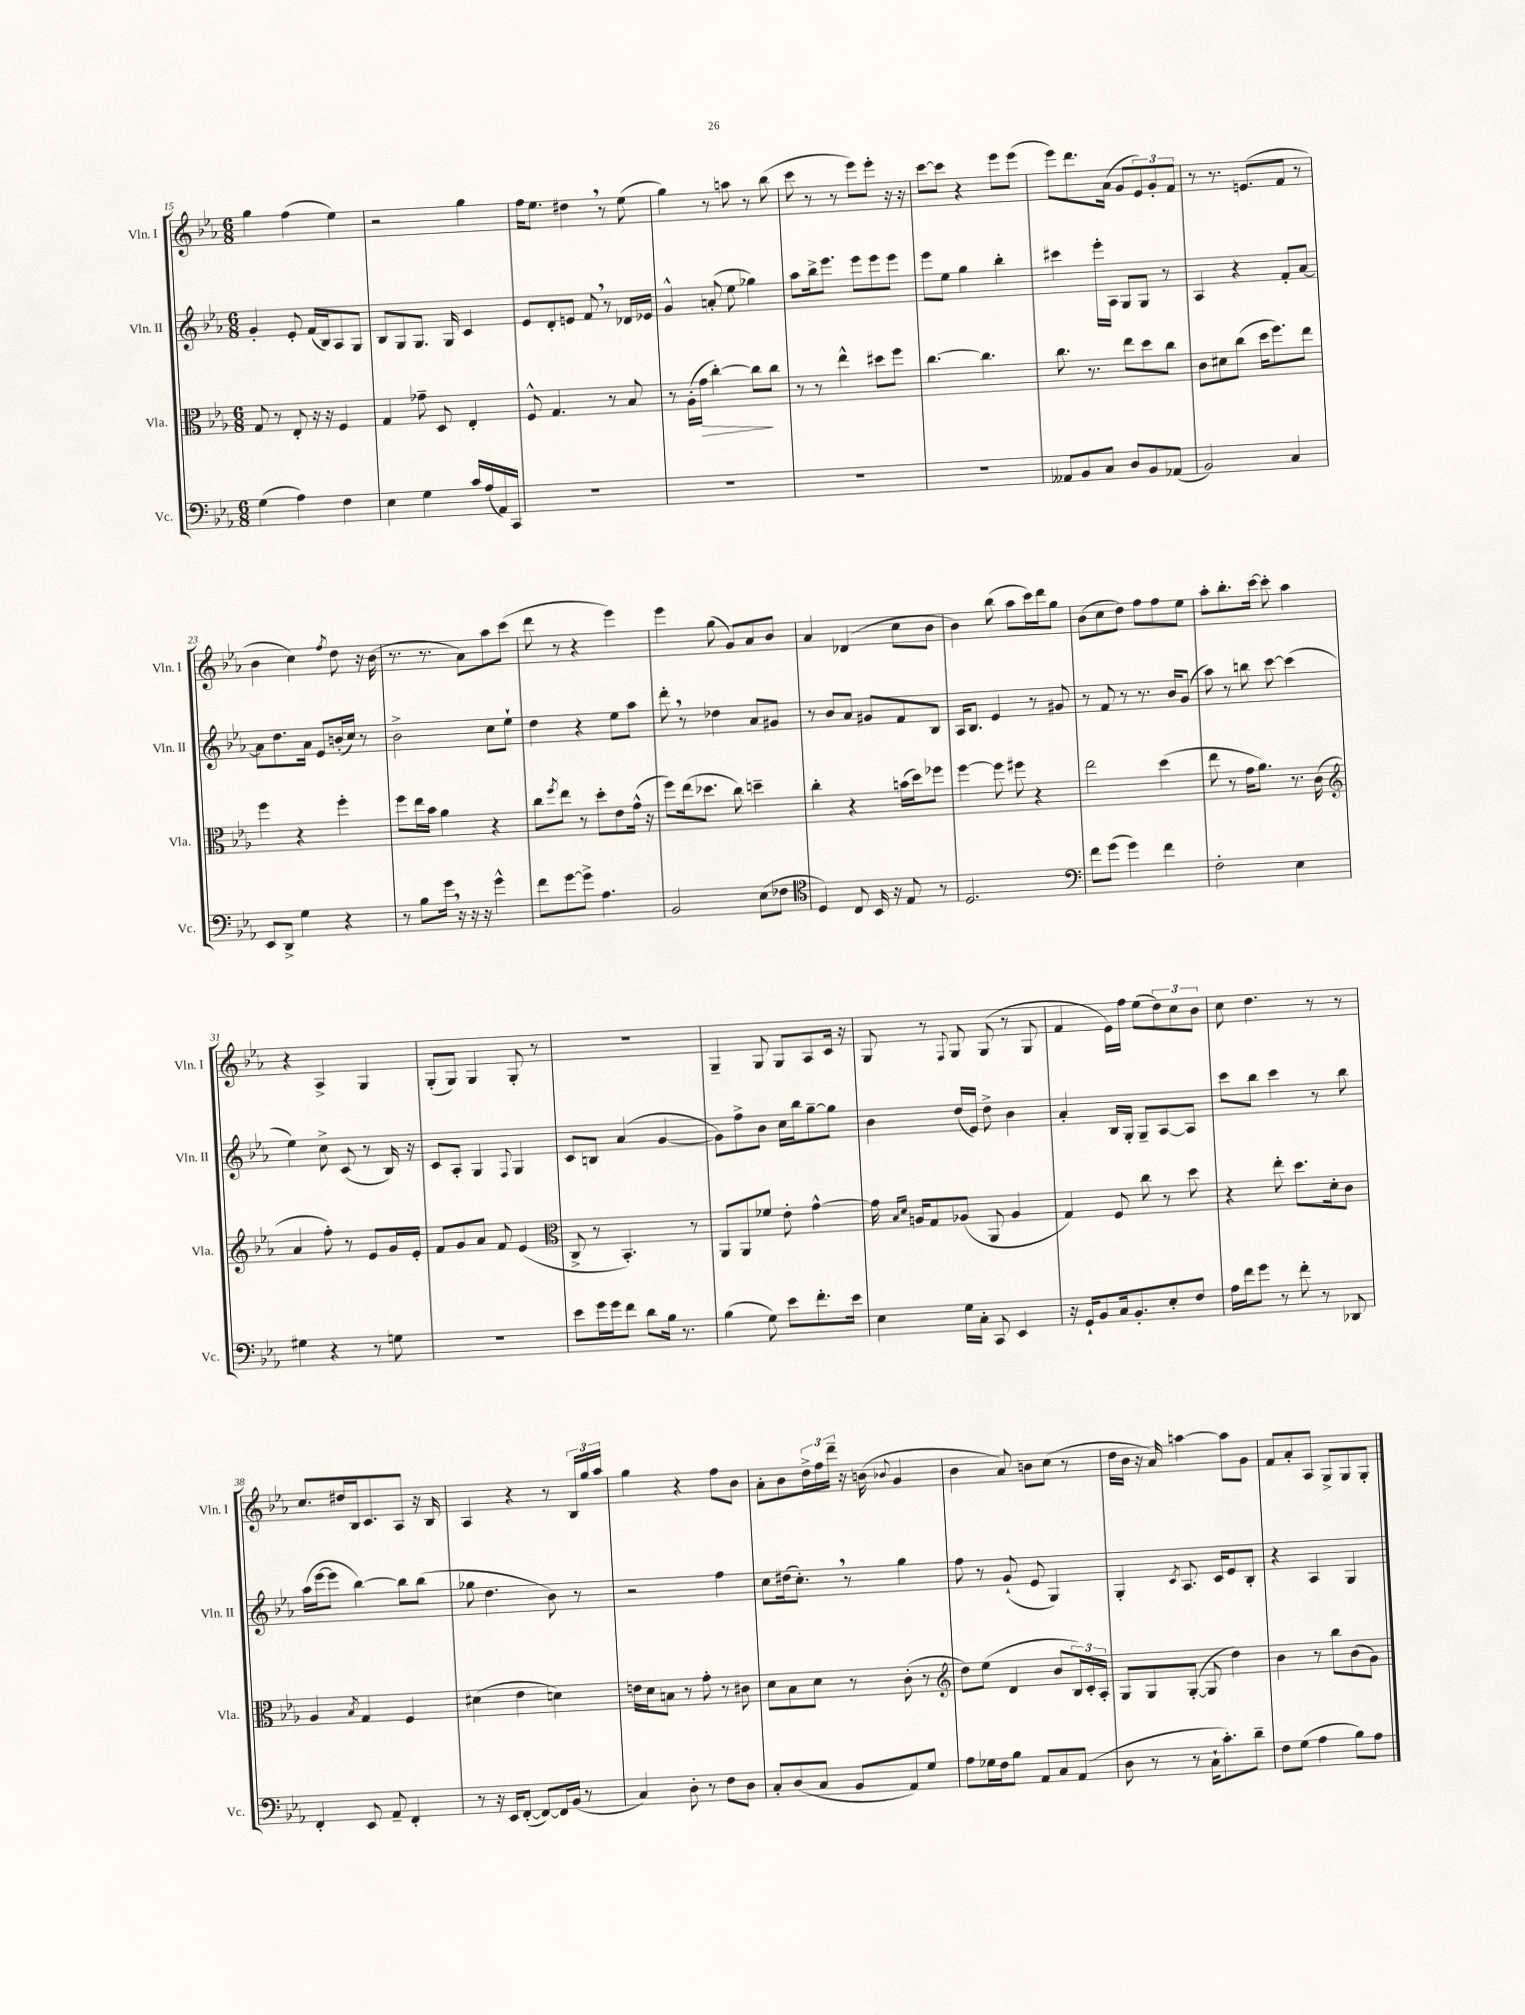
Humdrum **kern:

**kern	**kern	**dynam	**kern	**kern
*part4	*part3	*part3	*part2	*part1
*staff4	*staff3	*staff3	*staff2	*staff1
*I"Vc.	*I"Vla.	*	*I"Vln. II	*I"Vln. I
*I'Vc.	*I'Vla.	*	*I'Vln. II	*I'Vln. I
*clefF4	*clefC3	*	*clefG2	*clefG2
*k[b-e-a-]	*k[b-e-a-]	*	*k[b-e-a-]	*k[b-e-a-]
*M6/8	*M6/8	*	*M6/8	*M6/8
=15	=15	=15	=15	=15
(4G\	8G/	.	4g'/	4gg\
.	8r	.	.	.
4A-\)	8E-'/	.	8e-'/	(4ff\
.	16r	.	(16f/LL	.
.	16r	.	16B-/J)	.
4F\	4F/	.	8A-/	4ee-\)
.	.	.	8G/J	.
=16	=16	=16	=16	=16
4E-\	4G/	.	8B-/L	2r
.	.	.	8G/	.
4G\	8g-X~\	.	8.G/J	.
.	8D/	.	.	.
.	.	.	16G/	.
16c/LL	4E-'/	.	4c/	4gg\
(16A-/	.	.	.	.
16AA-/)	.	.	.	.
16CC/JJ	.	.	.	.
=17	=17	=17	=17	=17
2.r	8F^^/	.	8e-/L	16ff\KL
.	.	.	.	8.ee-\J
.	4.G/	.	8d'/	.
.	.	.	8en/J	4dd#X,\
.	.	.	8f,/	.
.	8r	.	8r	8r
.	8B-/	.	16d-X/LL	(8ee-\
.	.	.	16e-X/JJ	.
=18	=18	=18	=18	=18
2.r	8r	.	4g^^/	4gg\)
.	(16A-'\LL	.	.	.
!	!	!LO:HP:b	!	!
.	16g\JJ	>	.	.
.	[4cc'\)	.	(8an'/	8r
.	.	.	8ee-\	8aan\
.	8cc\L]	.	4gg-X\)	8r
.	8cc\J	]	.	(8bb-\
=19	=19	=19	=19	=19
2.r	8r	.	8aa-\L	8ccc\
.	8r	.	16bb-^\k	8r
.	.	.	8.eee-\J	.
.	4ee-^^\	.	.	8r
.	.	.	8eee-\L	8eee-\L)
.	8dd#X\L	.	8eee-\	8eee-'\J
.	8ff\J	.	8eee-\J	16r
.	.	.	.	16r
=20	=20	=20	=20	=20
2.r	[4.cc\	.	8eee-\L	[8ccc\L
.	.	.	8ee-\J	8ccc\J]
.	.	.	4gg\	4r
.	4.cc\]	.	.	.
.	.	.	4bb-'\	8eee-\L
.	.	.	.	(8eee-\J
=21	=21	=21	=21	=21
8AA--X/L	8.cc\	.	4ccc#X\	8eee-\L)
8BB-/	.	.	.	8.ddd\
.	8.r	.	.	.
8C/J	.	.	16eee-'\LL	.
.	.	.	16A-\JJ	(16a-\Jk
8D/L	8ee-\L	.	8G/L	8g/L
8BB-/	8dd\	.	8G/J	12e-/)
.	.	.	.	12g'/
(8AA-X/J	8cc\J	.	8r	.
.	.	.	.	12f/J
=22	=22	=22	=22	=22
2BB-/)	8c\L	.	4A-/	8r
.	8d#X\	.	.	8.r
.	(8cc\J	.	4r	.
.	.	.	.	(8.en/L
.	16dd\KL	.	.	.
.	8.ff\)	.	.	.
4C/	.	.	8f'/L	8f/J
.	8ee-\J	.	[8a-/J	8r
!!LO:LB:g=z
=23	=23	=23	=23	=23
8EE-/L	4ff\	.	8a-\L]	4b-\
8DD^/J	.	.	8.dd\	.
4G\	4r	.	.	4cc\)
.	.	.	16a-\Jk	.
.	.	.	8e-/L	.
.	.	.	.	8qff/
4r	4ff'\	.	(16bn'/L	8dd\
.	.	.	16cc/JJ)	.
.	.	.	8r	16r
.	.	.	.	(16b-\
=24	=24	=24	=24	=24
8r	8ff\L	.	2b-^\	8.r
8B-\L	16ee-\L	.	.	.
.	16b-\JJ	.	.	8.r
16g,\Jk	4a-\	.	.	.
16r	.	.	.	.
16r	.	.	.	8a-\L)
16r	.	.	.	.
4g^^\	4r	.	8cc\L	8aa-\
.	.	.	8ee-`\J	(8ccc\J
=25	=25	=25	=25	=25
8f\L	8cc\L	.	4dd\	8ddd\
.	8qff/	.	.	.
[8g\	8ee-\J	.	.	8r
8g^\J]	8r	.	4r	4r
4.A-\	8dd'\L	.	.	.
.	8e-\	.	8ee-\L	4eee-\)
.	(16g^^\Jk	.	8aa-\J	.
.	16r	.	.	.
=26	=26	=26	=26	=26
2BB-/	8ff\L)	.	8ddd',\	4eee-\
.	(16ee-\k	.	8r	.
.	8.dd-X\J	.	.	.
.	.	.	4dd-X\	(8gg\
.	8cc\)	.	.	8g/L)
(8E-\L	4ddn~\	.	8a-/L	8a-/
8F-X\J	.	.	8g#X/J	8b-/J
=27	=27	=27	=27	=27
*clefC4	*	*	*	*
4D/)	4cc'\	.	8r	4a-/
.	.	.	8b-/L	.
8C/	4r	.	8a-/J	(4d-X/
16BB-/	.	.	8g#X/L	.
16r	.	.	.	.
8E-/	(16bn\LL	.	8f/	8cc\L
.	16dd\J)	.	.	.
8r	8ff-X\J	.	8B-/J	8b-\J
=28	=28	=28	=28	=28
2.D/	[4ff\	.	16A-/KL	4b-\)
.	.	.	8.B-/J	.
.	8ff\]	.	4e-/	(8bb-\
.	8ff#X\	.	.	8aa-\L
.	4r	.	8r	16ccc\L)
.	.	.	.	16ddd\J
.	.	.	8g#X/	8gg\J
=29	=29	=29	=29	=29
*clefF4	*	*	*	*
8f\L	2ee-\	.	8r	(8b-\L
(8g\J	.	.	8f/	8cc\
4g\)	.	.	8r	8dd\J)
.	.	.	8.r	8ff\L
4f\	(4dd\	.	.	8ff\
.	.	.	16b-/KL	.
.	.	.	(8g/J	8ee-\J
=30	=30	=30	=30	=30
2F'\	8ee-\	.	8aa-\)	8aa-'\L
.	8r	.	8r	8.bb-'\
.	16g\KL	.	8bbn\	.
.	8.a-\J)	.	.	[16ccc\Jk
.	.	.	[8ccc\	8ccc'\]
4E-\	8.r	.	(4ccc\]	4aa-\
.	(16c\	.	.	.
!!LO:LB:g=z
=31	=31	=31	=31	=31
*	*clefG2	*	*	*
4G#X\	4a-/	.	4ee-\)	4r
4r	8ff'\)	.	8cc^\	4A-^/
.	8r	.	(8c/	.
8r	8e-/L	.	8r	4G/
8Gn\	16g/L	.	16B-/)	.
.	16e-'/JJ	.	16r	.
=32	=32	=32	=32	=32
2.r	8f/L	.	8c/L	(8G'/L
.	8g/	.	8A-'/J	8G/J)
.	8a-/J	.	4G/	4G/
.	8f/	.	.	.
.	.	.	8qqF/	.
.	(4e-/	.	4G/	8G'/
.	.	.	.	8r
=33	=33	=33	=33	=33
*	*clefC3	*	*	*
8e-\L	8C^/	.	8c/L	2.r
16g\L	8r	.	8Bn/J	.
16g\J	.	.	.	.
8f\J	4.BB-'/)	.	(4a-/	.
8d\L	.	.	.	.
16B-\Jk	.	.	[4g/	.
8.r	.	.	.	.
.	8r	.	.	.
=34	=34	=34	=34	=34
(4B-\	8AA-/L	.	8g\L])	4G~/
.	8AA-/	.	8ff^\	.
8G\)	8f-X/J	.	8b-\J	8G/
8e-\L	8e-'\	.	16cc\LL	8G/L
.	.	.	16bb-\J	.
8.f'\	[4g^^\	.	[8gg~\	8A-/
.	.	.	8gg\J]	16c/Jk
16e-\Jk	.	.	.	16r
=35	=35	=35	=35	=35
4E-\	16g\]	.	4b-\	8G/
.	16qqB-/LL	.	.	.
.	16qqd/JJ	.	.	.
.	16An/KL	.	.	.
.	8G/	.	.	8r
.	.	.	.	8qqF/
16G\LL	(8A-X/J	.	(16dd/LL	8G/
16C'\JJ	.	.	16e-/JJ)	.
8CC/	8AA-/	.	8dd^\	(8G/
4EE-/	4A-/	.	4b-\	8r
.	.	.	.	8G/
=36	=36	=36	=36	=36
16r	4G/)	.	4a-'/	4f/
16GG`/KL	.	.	.	.
8BB-/	.	.	.	.
16C/k	8F/	.	16B-/LL	16e-\LL)
8.BB-'/	.	.	16G'/JJ	16ff\JJ
.	8cc\	.	8G~/L	(8ee-\L
8E-'/	8r	.	[8A-/	12dd\)
.	.	.	.	12cc\
8F/J	8dd\	.	8A-/J]	.
.	.	.	.	12b-\J
=37	=37	=37	=37	=37
16A-\LL	4r	.	8ccc\L	8cc\
16f\J	.	.	.	.
8g\J	.	.	8bb-\J	4.dd\
8r	8ee-'\	.	4ccc\	.
8f'\	8.dd\L	.	.	.
8r	.	.	8r	8r
.	16d'\k	.	.	.
8DD-X/	8c\J	.	8bb-\	8r
!!LO:LB:g=z
=38	=38	=38	=38	=38
4FF'/	4A-/	.	(16aa-\LL	8.cc/L
.	.	.	[16eee-\J	.
.	.	.	8eee-\J]	.
.	.	.	.	16dd#X/L
.	8qB-/	.	.	.
8EE-/	4G/	.	[4bb-\)	16B-/J
.	.	.	.	8.c/
8AA-~/	.	.	.	.
4FF'/	4F/	.	8bb-\L]	8A-/J
.	.	.	(8bb-\J	16r
.	.	.	.	16B-/
=39	=39	=39	=39	=39
8r	(4d#X\	.	8gg-X\	4A-/
16r	.	.	4.dd\	.
16EE-/KL	.	.	.	.
([8FF'/J	4e-\	.	.	4r
8FF/L_)	.	.	.	.
16FF/L]	4dn\)	.	8b-\)	8r
(16BB-/JJ	.	.	.	.
8r	.	.	8r	24B-/LL
.	.	.	.	24gg/
.	.	.	.	24aa-/JJ
=40	=40	=40	=40	=40
4C/)	16en\LL	.	2r	4gg\
.	16d\J	.	.	.
.	8Bn\J	.	.	.
8D'\	8r	.	.	4r
8r	8g'\	.	.	.
8F\L	8r	.	4ff\	8ff\L
8D\J	8c#X\	.	.	8b-\J
=41	=41	=41	=41	=41
8C'/L	8d\L	.	8cc\L	8a-'\L
(8D/	8B-\	.	(16dd#X\k	8b-\
.	.	.	8.cc',\J)	.
8C/J	8d\J	.	.	24dd^\L
.	.	.	.	24ff\
.	.	.	.	24ddd~\JJ
8BB-/L	8r	.	8r	16r
.	.	.	.	(16bn\
.	.	.	.	8qqb-X/
8AA-/)	(8c'\	.	4gg\	4g/
8G/J	8r	.	.	.
=42	=42	=42	=42	=42
*	*clefG2	*	*	*
8A-\L	8dd\L)	.	8ff\	4b-\
16G-X\L	(8ee-\J	.	8r	.
16F\J	.	.	.	.
8B-\J	4d/	.	(8g`/	8a-/)
8AA-/L	.	.	8e-/	8bn\L
8C/	8b-/L	.	4G/)	(8cc\J
(8AA-/J	24B-/L)	.	.	8r
.	24c'/	.	.	.
.	24A-'/JJ	.	.	.
=43	=43	=43	=43	=43
8D\	8G/L	.	4G'/	16dd\LL
.	.	.	.	16b-\JJ
8r	8G/	.	.	16r
.	.	.	.	16a-/)
.	.	.	8qc/	.
8r	([8G'/J	.	8.A-/	[4aan\
16C`\KL	8G/]	.	.	.
8.c'\)	.	.	16c/KL	.
.	4dd\)	.	8e-/	8aa\L]
8d~\J	.	.	8B-'/J	8g\J
=44	=44	=44	=44	=44
8F\L	4b-\	.	4r	8f/L
(8G\J	.	.	.	8a-'/
4A-\	8r	.	4A-/	8A-/J
.	8bb-\L	.	.	8G^/L
8B-\L)	(8b-\	.	4G/	8G/
8A-\J	8g\J)	.	.	8G'/J
==	==	==	==	==
*-	*-	*-	*-	*-
